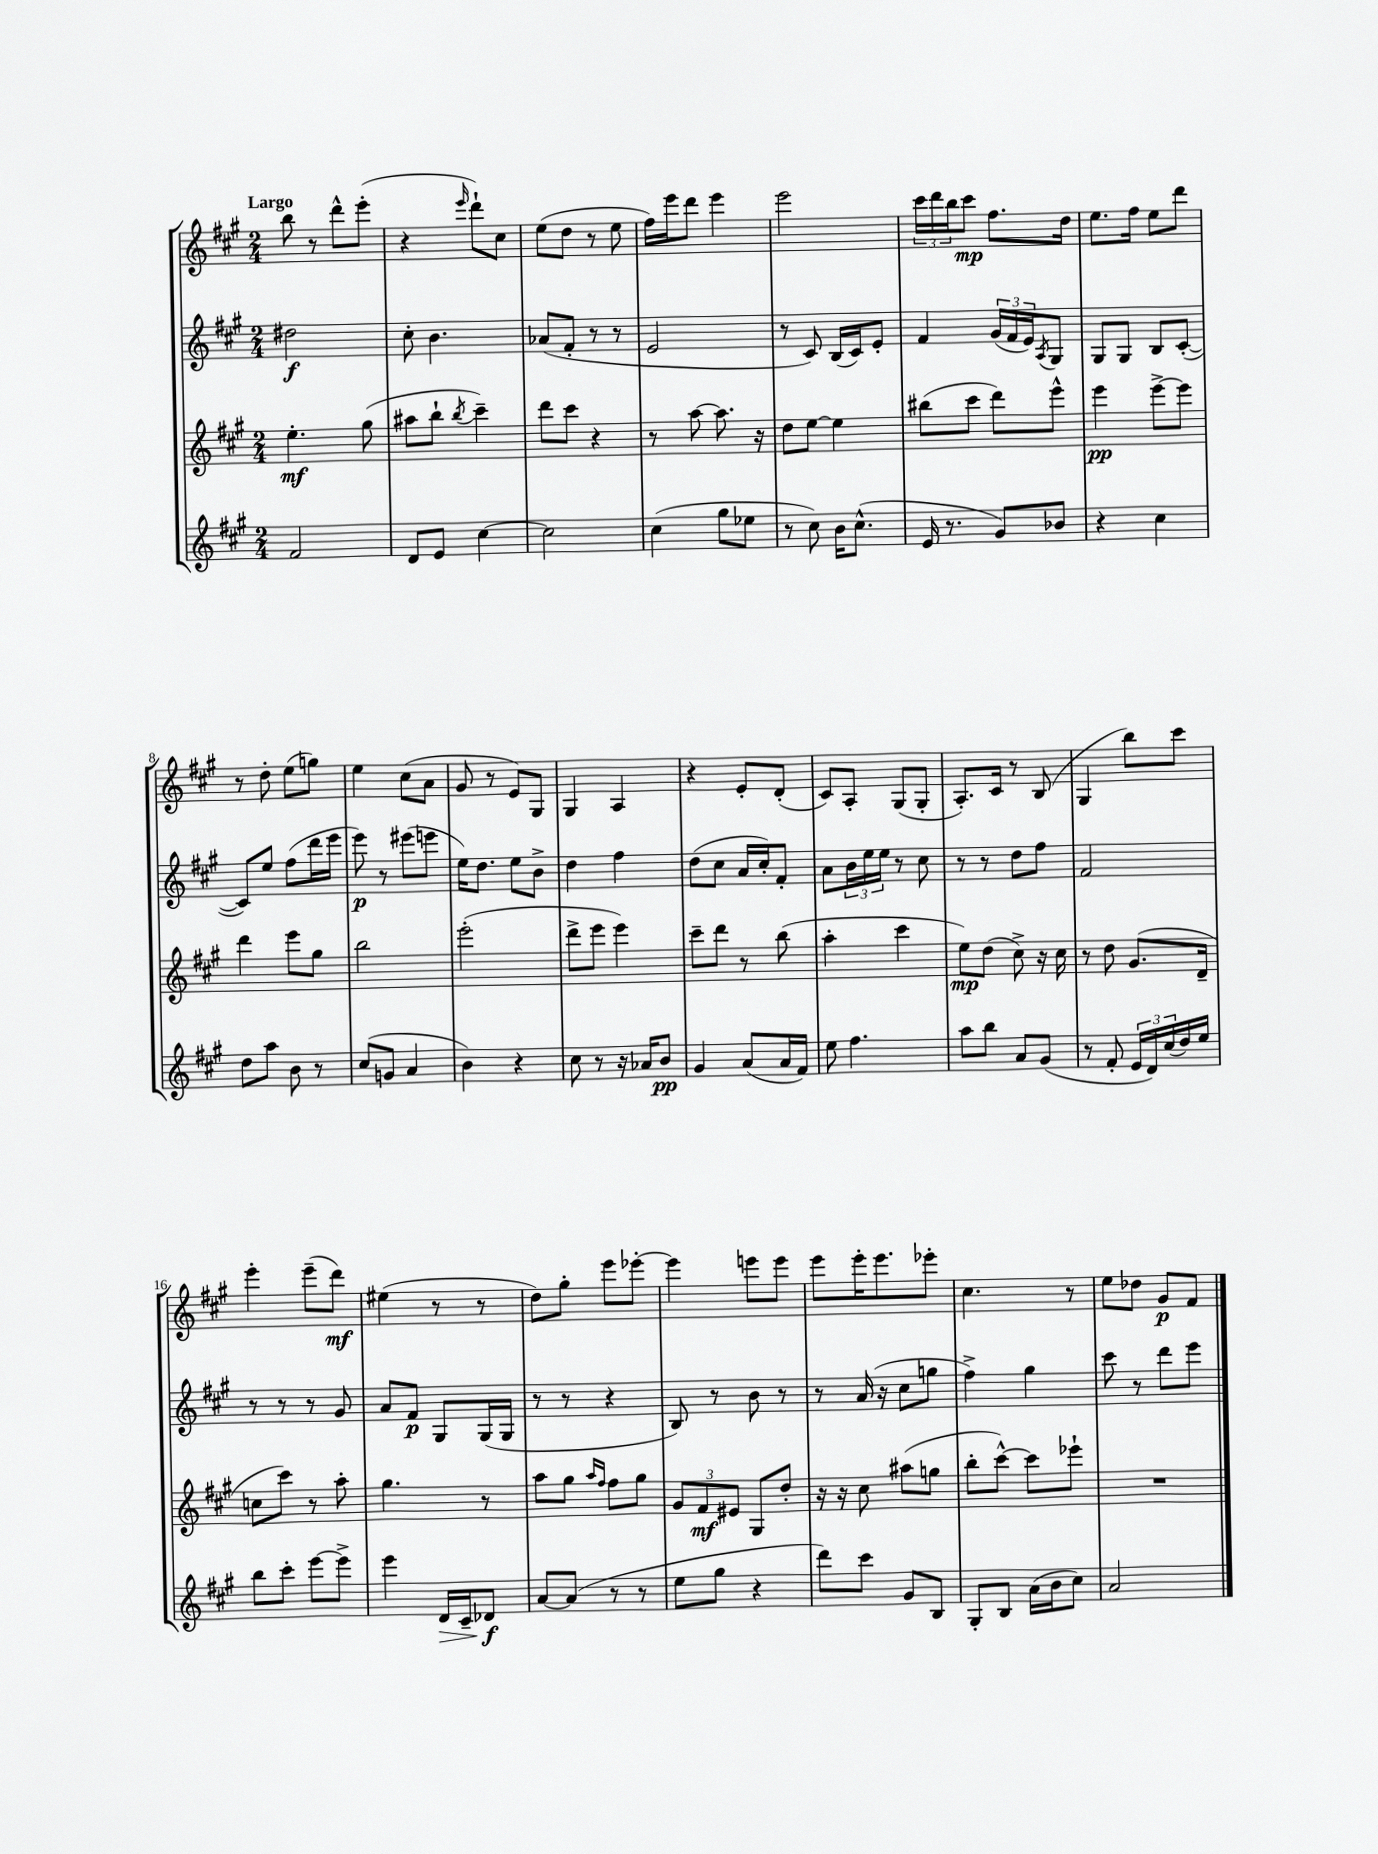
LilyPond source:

<<
\new StaffGroup <<
\new Staff = "s0" {
    \clef treble \key a \major \numericTimeSignature \time 2/4 \tempo "Largo"
    b''8 r8 d'''8-^ e'''8-.( |
    r4 \grace { e'''16 } d'''8-!) cis''8 |
    e''8( d''8 r8 e''8 |
    fis''16) e'''16 d'''8 e'''4 |
    e'''2 |
    \tuplet 3/2 { cis'''16 d'''16 b''16 } cis'''8\mp fis''8. d''16 |
    e''8. fis''16 e''8 d'''8 |
    r8 d''8-. e''8( g''8) |
    e''4 cis''8( a'8 |
    gis'8 r8 e'8) gis8 |
    gis4 a4 |
    r4 e'8-. d'8-.( |
    cis'8) a8-. gis8( gis8-. |
    a8.-.) cis'16 r8 b8( |
    gis4 b''8) cis'''8 |
    e'''4-. e'''8--( d'''8\mf) |
    eis''4( r8 r8 |
    d''8) gis''8-. e'''8 ees'''8~-. |
    ees'''4 e'''8 e'''8 |
    e'''8 e'''16-. e'''8. ees'''8-. |
    cis''4. r8 |
    e''8 des''8 gis'8\p fis'8 \bar "|." |
}
\new Staff = "s1" {
    \clef treble \key a \major \numericTimeSignature \time 2/4
    dis''2\f |
    cis''8-. b'4. |
    aes'8( fis'8-. r8 r8 |
    e'2 |
    r8 cis'8) b16( cis'16) e'8-. |
    fis'4 \tuplet 3/2 { gis'16( fis'16 e'16) } \acciaccatura { a8 } gis8 |
    gis8 gis8 b8 cis'8~-.( |
    cis'8) e''8 fis''8( d'''16 e'''16 |
    e'''8\p) r8 eis'''8( e'''8 |
    e''16) d''8. e''8 b'8-> |
    d''4 fis''4 |
    d''8( cis''8 a'16 cis''16-.) fis'8-. |
    a'8 \tuplet 3/2 { b'16 e''16 e''16 } r8 cis''8 |
    r8 r8 d''8 fis''8 |
    fis'2 |
    r8 r8 r8 gis'8 |
    a'8 fis'8\p gis8 gis16( gis16 |
    r8 r8 r4 |
    b8) r8 b'8 r8 |
    r8 a'16( r16 cis''8 g''8 |
    fis''4->) gis''4 |
    cis'''8 r8 d'''8 e'''8 \bar "|." |
}
\new Staff = "s2" {
    \clef treble \key a \major \numericTimeSignature \time 2/4
    e''4.-.\mf gis''8( |
    ais''8 b''8-! \acciaccatura { b''8 } cis'''4--) |
    d'''8 cis'''8 r4 |
    r8 a''8~ a''8. r16 |
    d''8 e''8~ e''4 |
    bis''8( cis'''8 d'''8) e'''8-^ |
    e'''4\pp e'''8~-> e'''8 |
    d'''4 e'''8 gis''8 |
    b''2 |
    e'''2-.( |
    d'''8-> e'''8 e'''4) |
    cis'''8-- d'''8 r8 b''8( |
    a''4-. cis'''4 |
    e''8\mp) d''8( cis''8->) r16 cis''16 |
    r8 d''8 gis'8.( d'16-- |
    c''8 cis'''8) r8 a''8-. |
    gis''4. r8 |
    a''8 gis''8 \grace { a''16 fis''16 } fis''8 gis''8 |
    \tuplet 3/2 { gis'8 fis'8\mf eis'8 } gis8 d''8-. |
    r16 r16 cis''8 ais''8( g''8 |
    b''8-. cis'''8~-^) cis'''8 ees'''8-! |
    R2 \bar "|." |
}
\new Staff = "s3" {
    \clef treble \key a \major \numericTimeSignature \time 2/4
    fis'2 |
    d'8 e'8 cis''4~ |
    cis''2 |
    cis''4( gis''8 ees''8 |
    r8 cis''8) b'16 cis''8.-^( |
    e'16 r8. gis'8) bes'8 |
    r4 cis''4 |
    d''8 a''8 b'8 r8 |
    cis''8( g'8 a'4 |
    b'4) r4 |
    cis''8 r8 r16 aes'16 b'8\pp |
    gis'4 a'8( a'16 fis'16) |
    e''8 fis''4. |
    a''8 b''8 a'8 gis'8( |
    r8 fis'8-. \tuplet 3/2 { e'16 d'16) cis''16( } d''16) e''16 |
    b''8 cis'''8-. e'''8~ e'''8-> |
    e'''4 d'16\> cis'16-- des'8\f\! |
    a'8~ a'8( r8 r8 |
    e''8 gis''8 r4 |
    d'''8) cis'''8 gis'8 b8 |
    gis8-. b8 a'16( b'16 cis''8) |
    a'2 \bar "|." |
}
>>
>>
